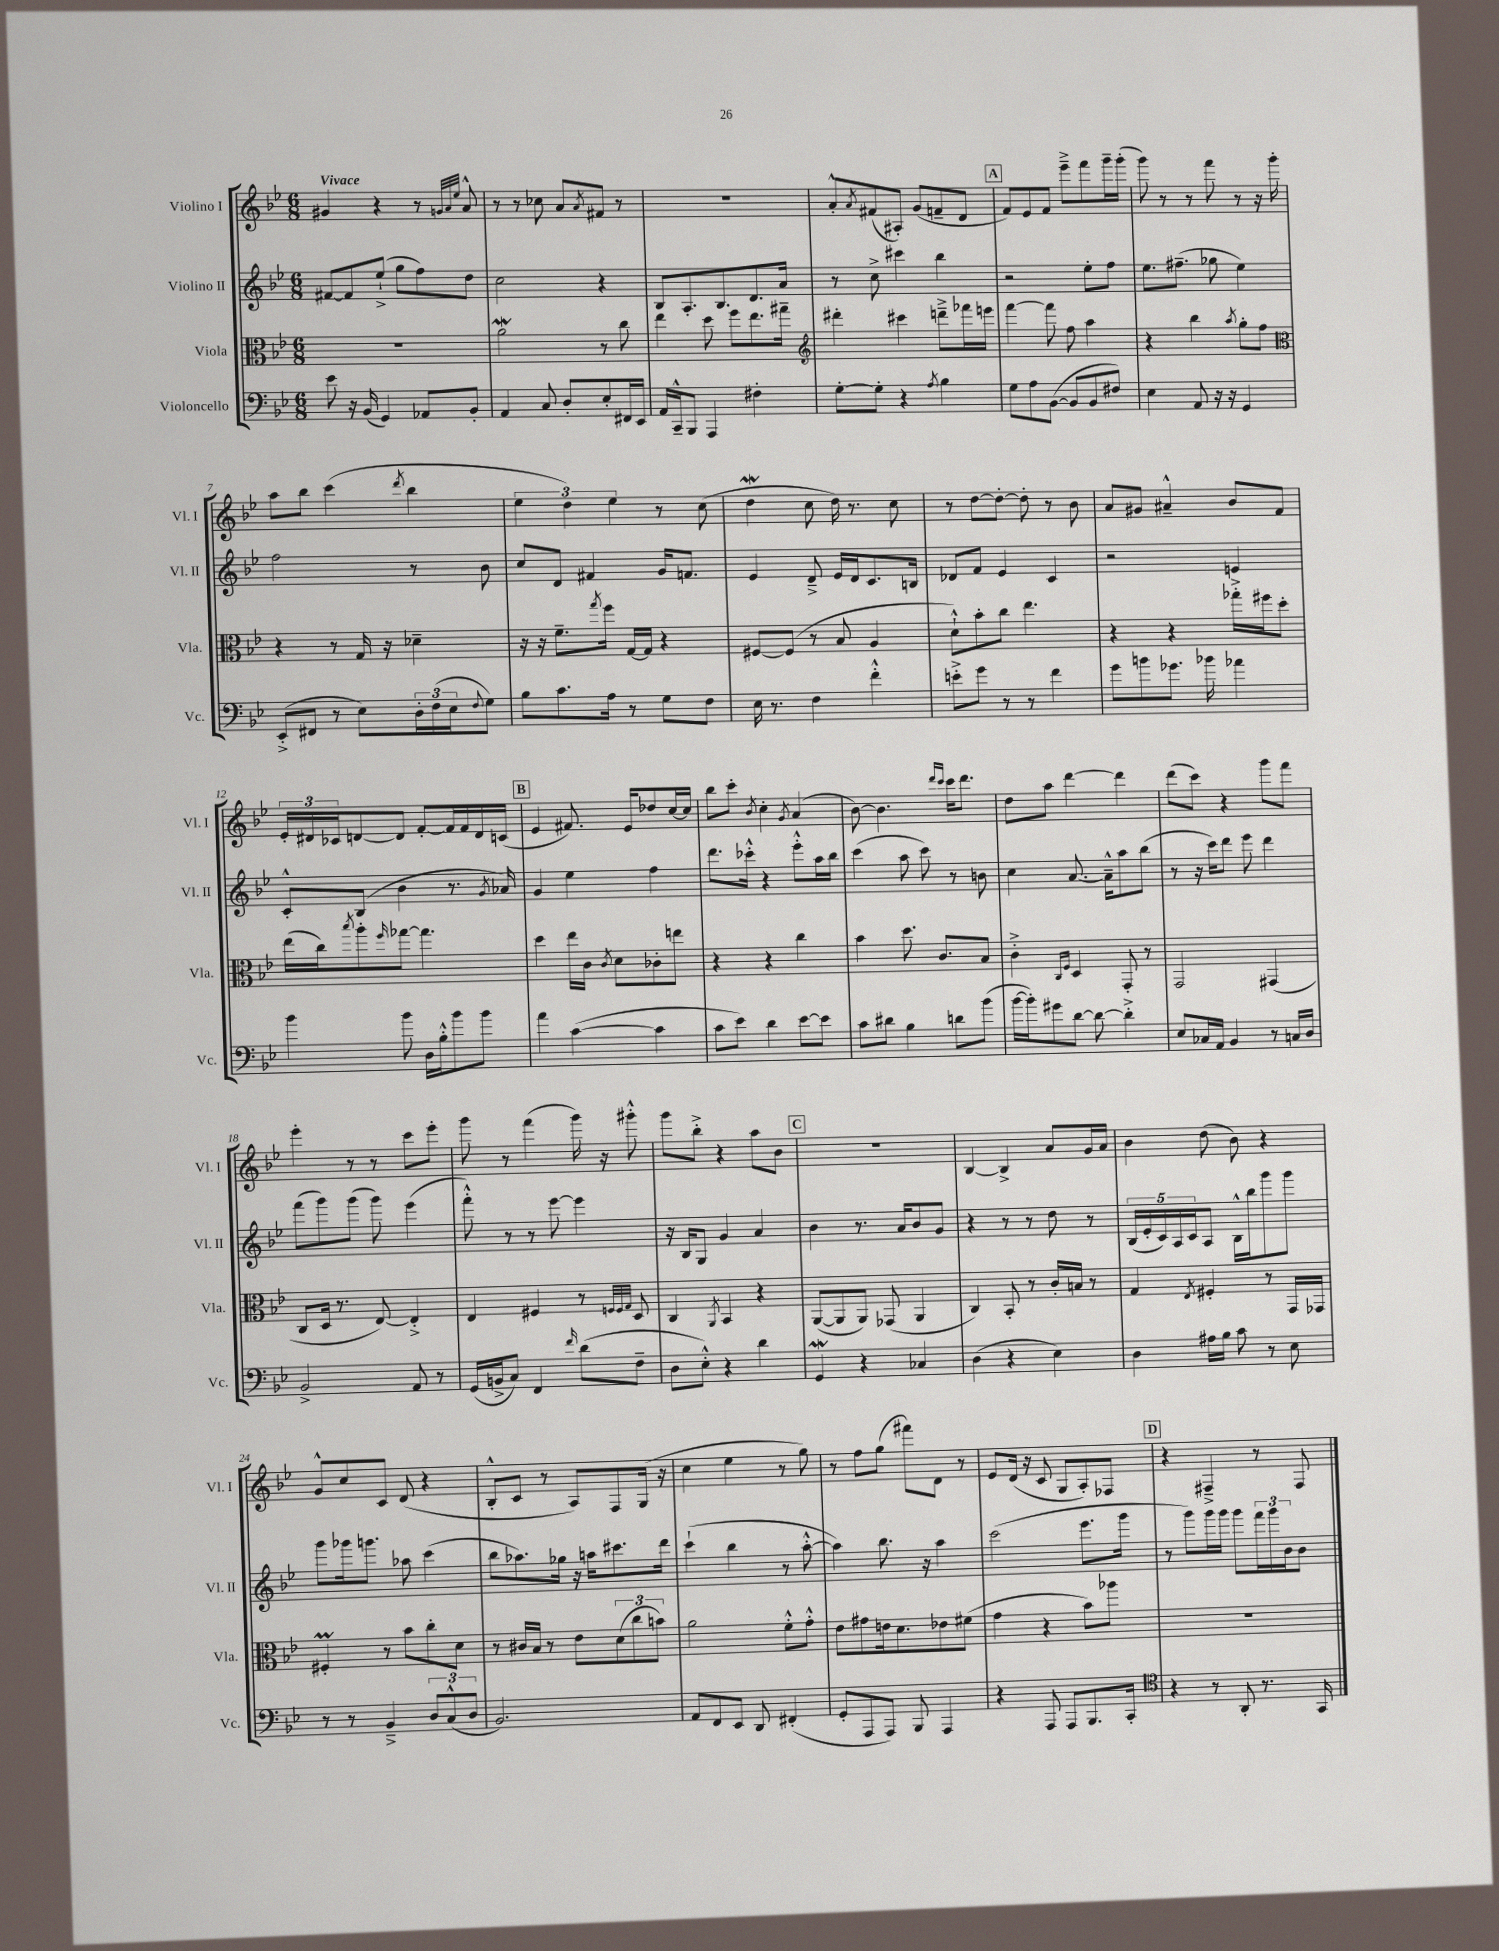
<<
\new StaffGroup <<
\new Staff = "s0" \with { instrumentName = "Violino I" shortInstrumentName = "Vl. I" } {
    \clef treble \key bes \major \numericTimeSignature \time 6/8 \tempo "Vivace"
    gis'4 r4 r8 \grace { g'32 a'32 ees''32 } a'8-^ |
    r8 r8 ces''8 a'8 \acciaccatura { a'8 } fis'8 r8 |
    R2. |
    a'8-.-^ \acciaccatura { a'8 } fis'8( ais8-.) g'8( f'8-- d'8 |
    \mark \markup { \box "A" } f'8) ees'8 f'8 ees'''8---> f'''8 g'''16-- g'''16-.( |
    g'''8) r8 r8 f'''8 r8 r16 g'''16-. |
    a''8 bes''8 c'''4( \acciaccatura { d'''8 } bes''4 |
    \tuplet 3/2 { ees''4 d''4) ees''4 } r8 c''8( |
    d''4\mordent c''8 d''16) r8. c''8 |
    r8 d''8~ d''8~-. d''8-. r8 bes'8 |
    a'8 gis'8 ais'4---^ bes'8 f'8 |
    \tuplet 3/2 { ees'16-. dis'16 ces'16 } d'8~ d'8 f'8~-. f'16 f'16 d'16 c'16( |
    \mark \markup { \box "B" } ees'4 fis'8.) ees'16 des''8 c''16~ c''16 |
    bes''8 c'''8-. \acciaccatura { bes'8 } c''4-. \acciaccatura { g'8 } a'4( |
    bes'8~) bes'4. \grace { d'''16 c'''16 } c'''16 d'''8. |
    d''8 a''8 d'''4~ d'''4 |
    d'''8( c'''8) r4 g'''8 f'''8 |
    ees'''4-. r8 r8 c'''8 ees'''8-. |
    g'''8 r8 f'''4( g'''16) r16 gis'''8-.-^ |
    g'''8 bes''8-.-> r4 a''8 bes'8 |
    \mark \markup { \box "C" } R2. |
    bes4~ bes4-> a'8 g'16 a'16 |
    bes'4 d''8( bes'8) r4 |
    g'8-^ c''8 c'8 d'8( r4 |
    bes8-.-^ c'8 r8 a8) f8 g16( r16 |
    c''4 ees''4 r8 g''8) |
    r8 f''8 g''8( fis'''8) d'8 r8 |
    ees'8 d'16( r16 c'8 g8 a8-.) fes8 |
    \mark \markup { \box "D" } r4 fis4---> r8 fis8 \bar "|." |
}
\new Staff = "s1" \with { instrumentName = "Violino II" shortInstrumentName = "Vl. II" } {
    \clef treble \key bes \major \numericTimeSignature \time 6/8
    fis'8~ fis'8 ees''8-!->( g''8 f''8) d''8 |
    c''2 r4 |
    bes8 a8.-. bes8. d'8. a'16 |
    r8 c''8-> cis'''4 bes''4 |
    \mark \markup { \box "A" } r2 ees''8-. f''8 |
    ees''8. fis''8.--( ges''8 ees''4) |
    f''2 r8 bes'8 |
    c''8 d'8 fis'4 g'16 f'8. |
    ees'4 d'8---> ees'16 d'16 c'8. b16 |
    des'8 f'8 ees'4 c'4 |
    r2 e'4 |
    c'8-.-^ bes8( bes'4 r8. \acciaccatura { g'8 } aes'16) |
    \mark \markup { \box "B" } g'4 ees''4 f''4 |
    d'''8. ces'''16-.-^ r4 ees'''8-.-^ a''16 bes''16 |
    c'''4( a''8 c'''8) r8 b'8 |
    c''4 a'8.~ a'16---^ a''8 bes''8( |
    r8 r16 c'''16) d'''8 ees'''8 d'''4 |
    f'''8( g'''8) g'''8( g'''8) ees'''4( |
    f'''8-.-^) r8 r8 ees'''8~ ees'''4 |
    r16 bes16 g8 g'4 a'4 |
    \mark \markup { \box "C" } bes'4 r8. a'16 bes'8 g'8 |
    r4 r8 r8 d''8 r8 |
    \tuplet 5/4 { bes16( ees'16-. c'16) a16 c'16 } a8 bes16-^ bes''16 g'''8 g'''8 |
    g'''8 ges'''16 g'''8. aes''8 c'''4( |
    bes''8 aes''8.) ges''16 r16 a''16 cis'''8. d'''16 |
    c'''4-!( bes''4 r8 a''8~-.-^ |
    a''4) bes''8. r16 a''4 |
    c'''2( ees'''8. g'''16 |
    \mark \markup { \box "D" } r8 g'''8) g'''16 g'''16 g'''8 \tuplet 3/2 { f'''16 g'''16 bes'16 } bes'8 \bar "|." |
}
\new Staff = "s2" \with { instrumentName = "Viola" shortInstrumentName = "Vla." } {
    \clef alto \key bes \major \numericTimeSignature \time 6/8
    R2. |
    a'2\mordent r8 c''8 |
    ees''4 d''8 f''8 ees''8. gis''16-- |
    \clef treble dis'''4-. cis'''4 d'''8---> fes'''16 e'''16 |
    \mark \markup { \box "A" } f'''4~ f'''8 f''8 a''4 |
    r4 bes''4 \acciaccatura { a''8 } g''8-. f''8 |
    \clef alto r4 r8 g16 r16 des'4-- |
    r16 r16 f'8.-- \acciaccatura { g''8 } f''16 g16~ g16 r4 |
    fis8~ fis8( r8 bes8 a4 |
    d'8-!-^) bes'8-. c''8 ees''4. |
    r4 r4 ges''16-.-> fis''16 d''8-. |
    ees''16( c''16) \acciaccatura { bes''8 } a''8-. \grace { f''16 } ges''8~ ges''4. |
    \mark \markup { \box "B" } d''4 ees''16 c'16 \acciaccatura { c'8 } d'8 ces'8-. e''8 |
    r4 r4 c''4 |
    bes'4 d''8. c'8. bes8 |
    c'4-.-> \grace { c16 f16 } d4 g,8-. r8 |
    g,2 gis,4( |
    c8 d16 r8. ees8~) ees4-.-> |
    ees4 fis4 r8 \grace { f32 f32 g32 } d8 |
    c4 \acciaccatura { a,8 } bes,4 r4 |
    \mark \markup { \box "C" } a,8~( a,8 a,8) ges,8( a,4 |
    c4) bes,8-. r8 c'16-. b16 r8 |
    g4 \acciaccatura { ees8 } fis4-. r8 g,16 ges,16 |
    fis4-.\prall r8 bes'8 c''8-. d'8 |
    r8 cis'16 bes16 r8 ees'8 \tuplet 3/2 { d'8( c''8 b'8) } |
    a'2 f'8-.-^ g'8-.-^ |
    ees'8 gis'8 e'16 d'8. ees'8 fis'8( |
    g'4 r4 bes'8) aes''8 |
    \mark \markup { \box "D" } R2. \bar "|." |
}
\new Staff = "s3" \with { instrumentName = "Violoncello" shortInstrumentName = "Vc." } {
    \clef bass \key bes \major \numericTimeSignature \time 6/8
    ees'8 r16 bes,16( g,4) aes,8 bes,8-. |
    a,4 c8 d8-. ees8-. fis,16 ees,16 |
    a,16 c,16---^ bes,,8 a,,4 fis4-. |
    g8~-. g8-. r4 \acciaccatura { a8 } bes4 |
    \mark \markup { \box "A" } g8 a8 bes,8~( bes,8 bes,8 fis8) |
    ees4 a,8 r16 r16 g,4 |
    ees,8-.->( fis,8 r8 ees8) \tuplet 3/2 { d16-. f16( ees16 } \appoggiatura { f8 } g8) |
    bes8 c'8. a16 r8 g8 f8 |
    ees16 r8. f4 f'4-.-^ |
    e'8-.-> g'8 r8 r8 f'4 |
    g'8 b'8 ges'8. bes'16 aes'4 |
    bes'4 bes'8 d16 bes16-.-^ bes'8 bes'8 |
    \mark \markup { \box "B" } a'4 c'4~( c'4 |
    c'8 ees'8) d'4 ees'8~ ees'8 |
    c'8 dis'8 bes4 d'8 bes'8( |
    bes'16~ bes'16-.) gis'8 d'8~ d'8~ d'4-.-> |
    ees8 ces16 a,16 bes,4 r8 c16 d16 |
    bes,2-> a,8 r8 |
    g,16( b,16-> c8) f,4 \grace { f'16 } d'8( f8-- |
    d8 ees8-.-^) r4 d'4 |
    \mark \markup { \box "C" } g,4\mordent r4 ces4 |
    d4( r4 ees4) |
    d4 ais16 bes16 c'8 r8 ees8 |
    r8 r8 bes,4---> \tuplet 3/2 { d8 c8-^( d8 } |
    bes,2.) |
    a,8 f,8 ees,8 d,8 fis,4-.( |
    g,8-. a,,8 a,,8) bes,,8 a,,4 |
    r4 a,,8 a,,8 bes,,8. c,16-. |
    \mark \markup { \box "D" } \clef tenor r4 r8 a,8-. r8. g,16 \bar "|." |
}
>>
>>
